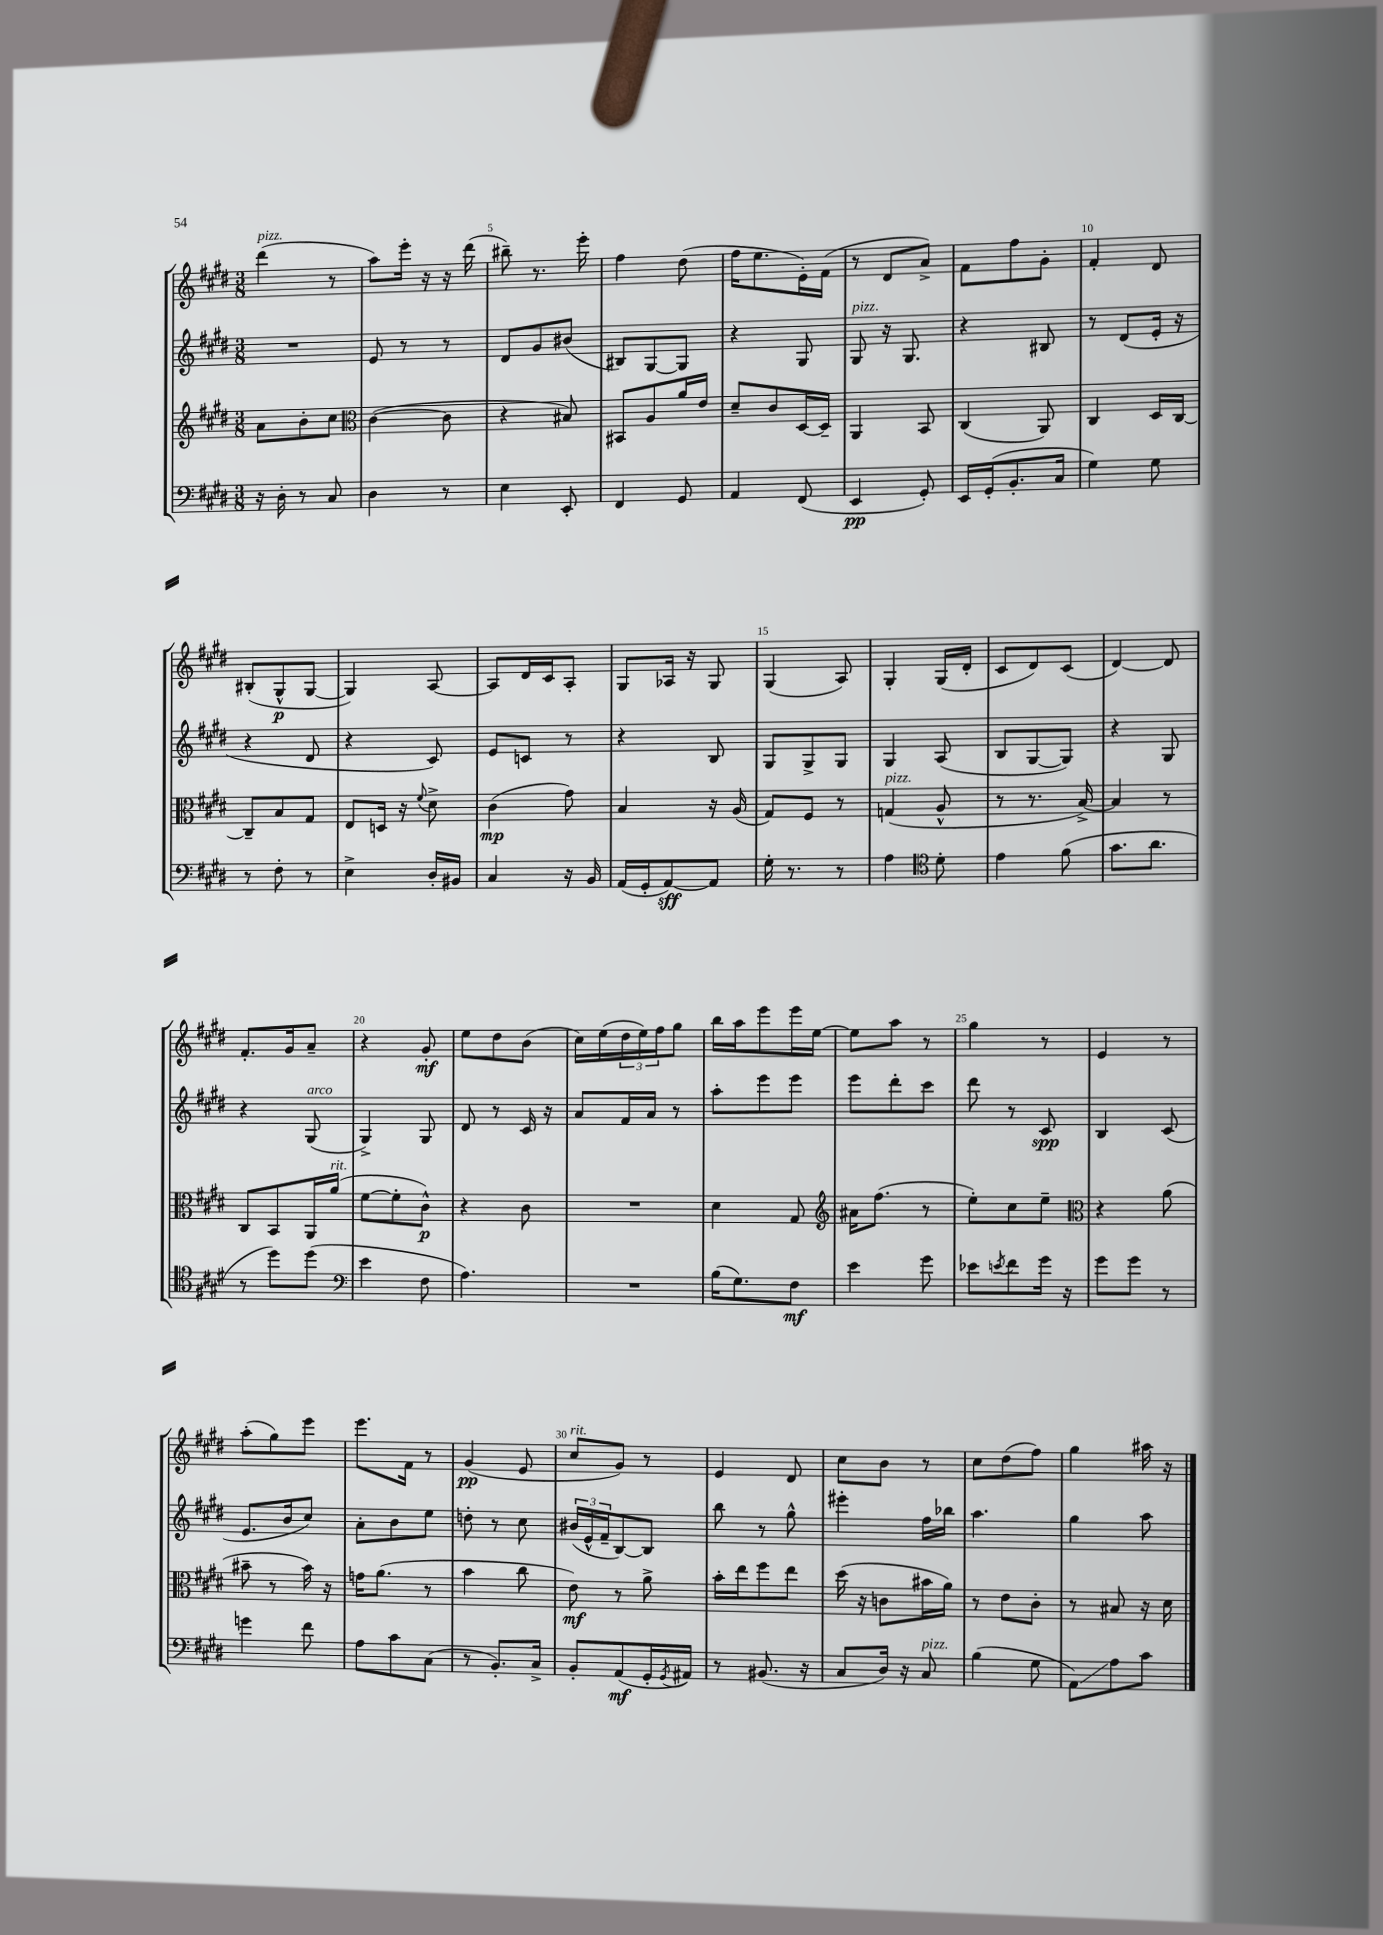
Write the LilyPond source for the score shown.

<<
\new StaffGroup <<
\new Staff = "s0" {
    \clef treble \key e \major \numericTimeSignature \time 3/8
    dis'''4^\markup { \italic "pizz." }( r8 |
    a''8) e'''16-. r16 r16 dis'''16( |
    bis''8--) r8. e'''16-. |
    fis''4 dis''8( |
    fis''16 e''8. e'16-.) fis'16( |
    r8 dis'8 a'8->) |
    fis'8 fis''8 gis'8-. |
    fis'4-. dis'8 |
    bis8-.( gis8-^\p gis8~ |
    gis4) a8~ |
    a8 dis'16 cis'16 a8-. |
    gis8 aes16 r16 gis8 |
    gis4( a8) |
    gis4-. gis16( dis'16-. |
    cis'8 dis'8) cis'8( |
    dis'4~) dis'8 |
    fis'8.-. gis'16 a'8-- |
    r4 gis'8-.\mf |
    e''8 dis''8 b'8( |
    cis''16) e''16( \tuplet 3/2 { dis''16 e''16) fis''16 } gis''8 |
    b''16 a''16 e'''8 e'''16 e''16~ |
    e''8 a''8 r8 |
    gis''4 r8 |
    e'4 r8 |
    a''8-.( gis''8) e'''8 |
    e'''8. fis'16 r8 |
    gis'4\pp( e'8 |
    cis''8^\markup { \italic "rit." } gis'8) r8 |
    e'4 dis'8 |
    cis''8 b'8 r8 |
    cis''8 dis''8( fis''8) |
    gis''4 ais''16 r16 \bar "|." |
}
\new Staff = "s1" {
    \clef treble \key e \major \numericTimeSignature \time 3/8
    R4. |
    e'8 r8 r8 |
    dis'8 gis'8 bis'8( |
    bis8) gis8~ gis8 |
    r4 gis8 |
    gis8^\markup { \italic "pizz." } r16 gis8. |
    r4 bis8 |
    r8 dis'8( e'16-. r16 |
    r4 dis'8 |
    r4 cis'8) |
    e'8 c'8 r8 |
    r4 b8 |
    gis8 gis8-> gis8 |
    gis4 a8( |
    b8 gis8~ gis8) |
    r4 gis8 |
    r4 gis8^\markup { \italic "arco" }( |
    gis4->) gis8 |
    dis'8 r8 cis'16 r16 |
    a'8 fis'16 a'16 r8 |
    a''8-. e'''8 e'''8 |
    e'''8 dis'''8-. cis'''8 |
    dis'''8 r8 cis'8\spp |
    b4 cis'8( |
    e'8. b'16 cis''8) |
    a'8-. b'8 e''8 |
    d''8-. r8 cis''8 |
    \tuplet 3/2 { bis'16( e'16-^ fis'16-- } b8~) b8 |
    b''8 r8 gis''8-^ |
    eis'''4-. fis''16 bes''16 |
    a''4. |
    gis''4 a''8 \bar "|." |
}
\new Staff = "s2" {
    \clef treble \key e \major \numericTimeSignature \time 3/8
    a'8 b'8-. cis''8 |
    \clef alto cis'4~( cis'8 |
    r4 bis8) |
    bis,8 a8 a'16 e'16 |
    dis'8-- cis'8 dis16~ dis16-- |
    a,4 b,8 |
    cis4( a,8) |
    cis4 dis16 cis16~ |
    cis8-- b8 gis8 |
    e8 d16 r16 \appoggiatura { fis'8 } dis'8-> |
    cis'4\mp( gis'8) |
    b4 r16 a16( |
    gis8) fis8 r8 |
    g4^\markup { \italic "pizz." }( a8-^ |
    r8 r8. b16~->) |
    b4 r8 |
    cis8 b,8 a,16 a'16^\markup { \italic "rit." }( |
    fis'8~ fis'8-. cis'8-^\p) |
    r4 cis'8 |
    R4. |
    dis'4 gis8 |
    \clef treble ais'16 fis''8.( r8 |
    e''8-.) cis''8 e''8-- |
    \clef alto r4 a'8( |
    bis'8-- r8 bis'16) r16 |
    g'16 a'8.( r8 |
    b'4 cis''8 |
    e'8\mf) r8 a'8-> |
    b'16-. e''16 fis''8 e''8 |
    dis''16( r16 c'8 bis'16 a'16) |
    r8 e'8 cis'8-. |
    r8 bis8 r16 dis'16 \bar "|." |
}
\new Staff = "s3" {
    \clef bass \key e \major \numericTimeSignature \time 3/8
    r16 dis16-. r8 cis8 |
    dis4 r8 |
    e4 e,8-. |
    fis,4 gis,8 |
    a,4 fis,8( |
    e,4\pp gis,8-.) |
    e,16 gis,16-.( b,8.-. cis16 |
    gis4) gis8 |
    r8 fis8-. r8 |
    e4-> dis16-. bis,16 |
    cis4 r16 b,16 |
    a,16( gis,16-. a,8~\sff) a,8 |
    gis16-. r8. r8 |
    a4 \clef tenor dis'8-. |
    e'4 fis'8( |
    gis'8. a'8. |
    r8 dis''8) dis''8( |
    \clef bass e'4 fis8 |
    a4.) |
    R4. |
    b16( gis8.) fis8\mf |
    e'4 gis'8 |
    ees'8 \acciaccatura { e'8 } fis'8 gis'16 r16 |
    gis'8 gis'8 r8 |
    g'4 fis'8 |
    a8 cis'8 cis8( |
    r8 b,8.-.) cis16-> |
    b,8-. a,8\mf( gis,16-. \acciaccatura { gis,8 } ais,16) |
    r8 bis,8.( r16 |
    cis8 dis16) r16 cis8^\markup { \italic "pizz." } |
    b4( gis8 |
    a,8\glissando) a8 cis'8 \bar "|." |
}
>>
>>
\layout { \context { \Score currentBarNumber = #3 \override BarNumber.break-visibility = ##(#f #t #t) barNumberVisibility = #(every-nth-bar-number-visible 5) } }
